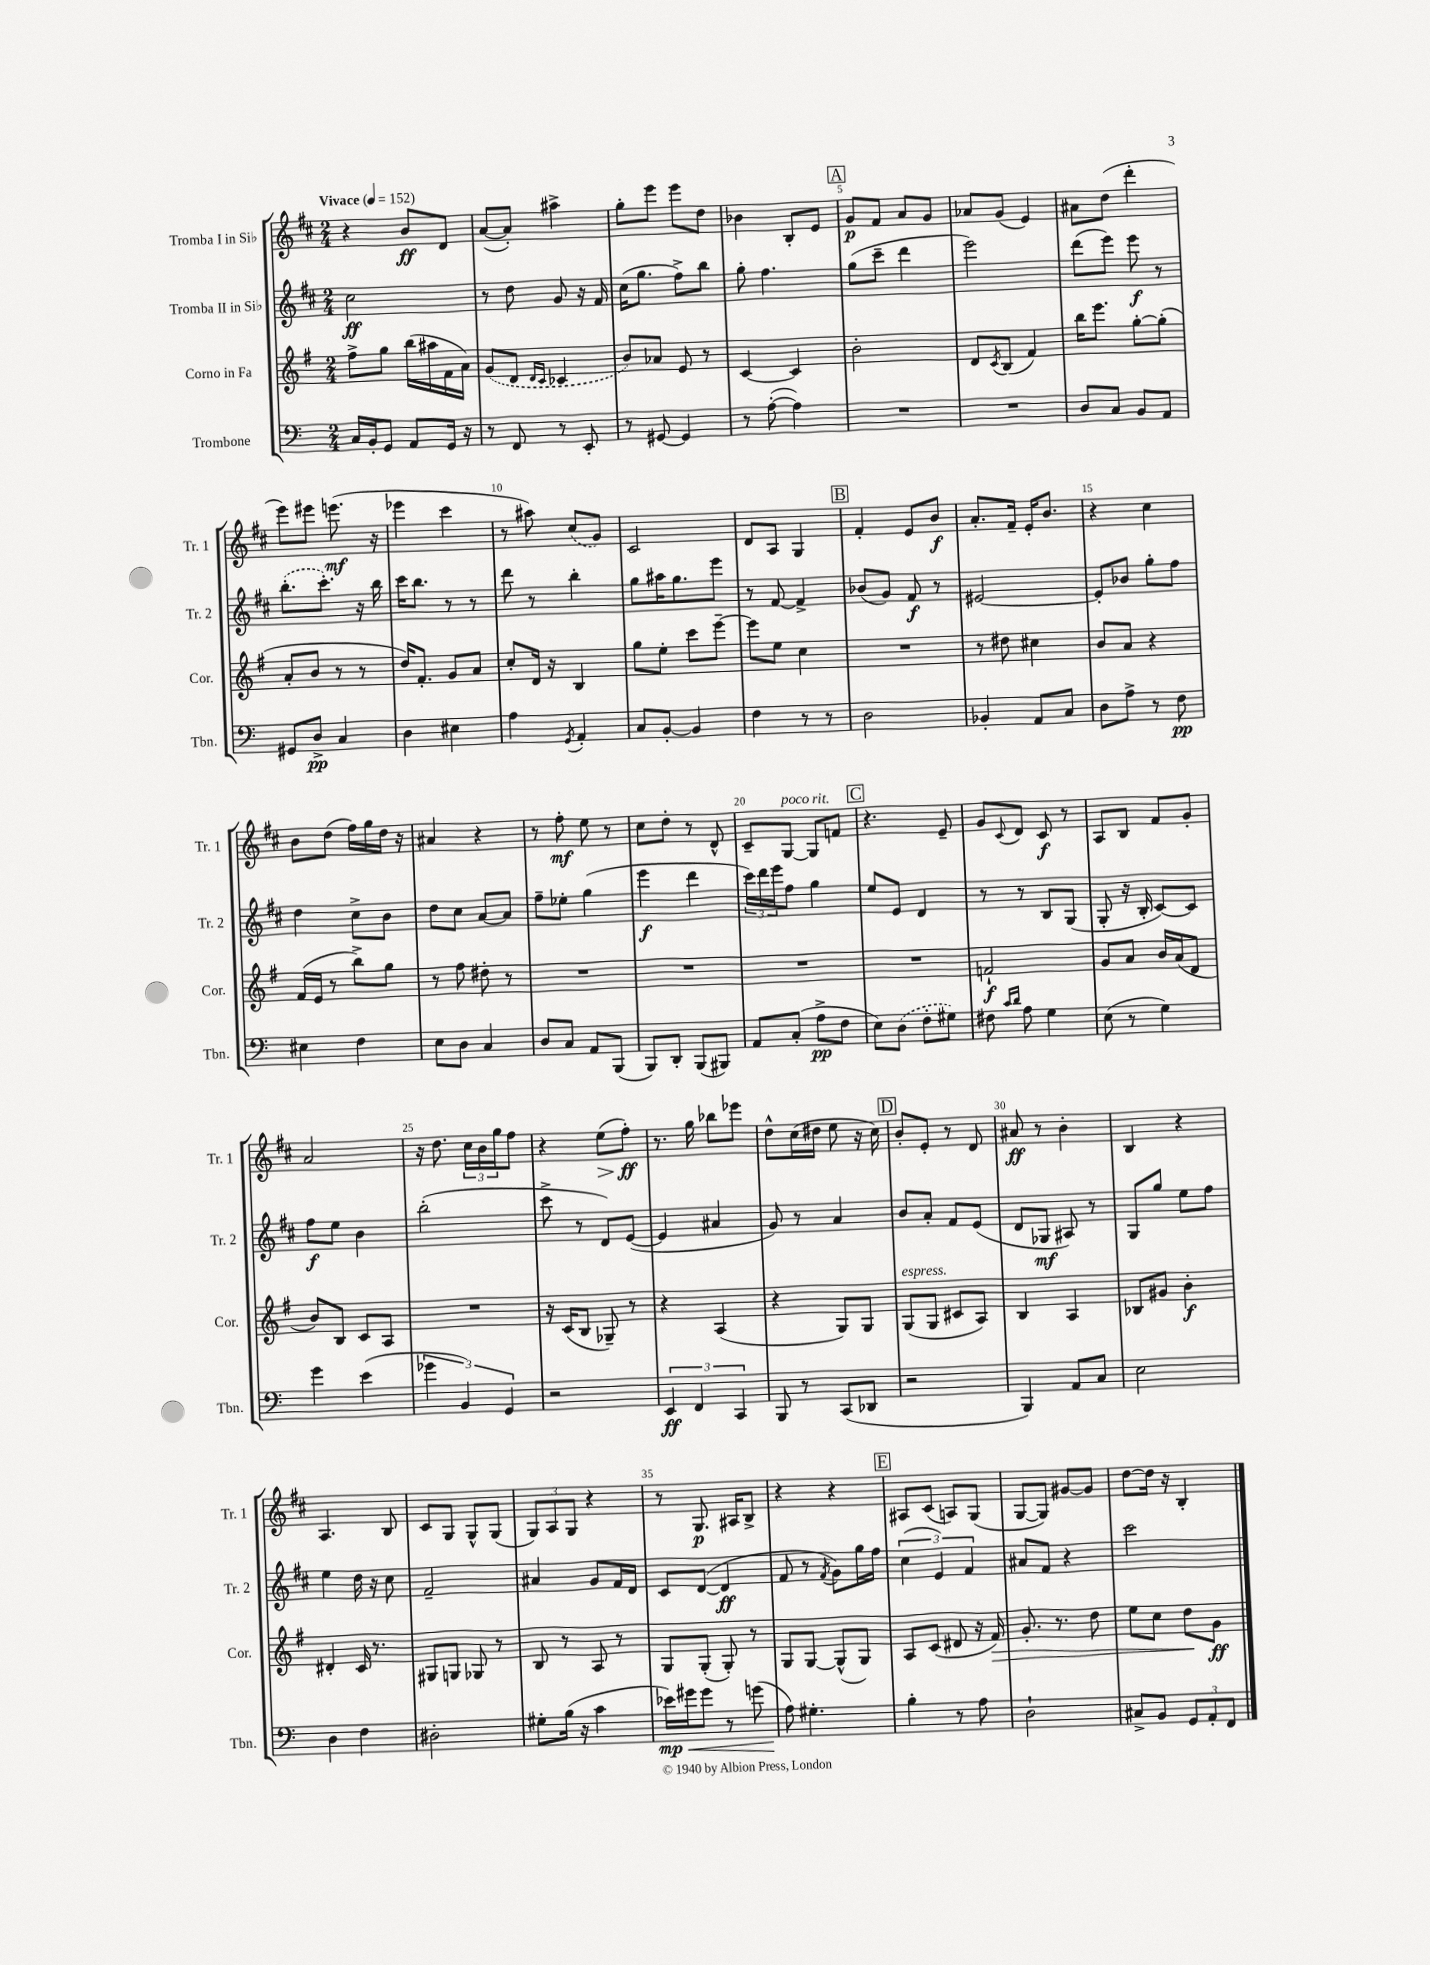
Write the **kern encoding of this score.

**kern	**kern	**kern	**kern
*staff4	*staff3	*staff2	*staff1
*clefF4	*clefG2	*clefG2	*clefG2
*k[]	*k[f#]	*k[f#c#]	*k[f#c#]
*M2/4	*M2/4	*M2/4	*M2/4
*MM152	*MM152	*MM152	*MM152
16C	8ff#^	2cc#	4r
16BB'	.	.	.
8GG	8gg	.	.
8AA	(16bb	.	8b
.	16aa#	.	.
16GG	16f#	.	8d
16r	16a)	.	.
=	=	=	=
8r	(8g	8r	([8a
8FF	8d	8dd	8a'])
.	16qqd	.	.
.	16qqc	.	.
8r	4c-	8g	4aa#^
8EE'	.	16r	.
.	.	16f#	.
=	=	=	=
8r	8b)	(16cc#	8gg'
.	.	8.gg	.
[8GG#	8a-	.	8eee
4GG#]	8e	8ff#^)	8eee
.	8r	8bb	8dd
=	=	=	=
8r	[4c	8gg'	4b-
([8A'	.	4.ff#	.
4A])	4c]	.	8B'
.	.	.	8e
=	=	=	=
2r	2b'	(8gg	8g
.	.	8ccc#~	8f#
.	.	4ddd	8a
.	.	.	8g
=	=	=	=
2r	8d	2eee)	8a-
.	8qc	.	.
.	(8B	.	(8g
.	4f#)	.	4e)
=	=	=	=
8D	16bb	(8ddd	8a#
.	8.eee	.	.
8C	.	8eee)	(8dd
8BB	[8gg'	8eee	4ddd'
8AA	(8gg']	8r	.
=	=	=	=
8GG#	8a'	(8.bb'	8eee)
8D^	8b	.	8eee#
.	.	8.ccc#')	.
4C	8r	.	(8.eee
.	8r	16r	.
.	.	16bb	16r
=	=	=	=
4D	16dd)	16ccc#	4eee-
.	8.f#'	8.bb	.
4E#	8g	8r	4ccc#
.	8a	8r	.
=	=	=	=
4A	8cc'	8ddd	8r
.	16d	8r	8aa#)
.	16r	.	.
8qGG	.	.	.
4AA'	4B	4bb'	(8cc#
.	.	.	8g)
=	=	=	=
8C	8gg	8gg	2c#
[8BB'	8ee'	16aa#	.
.	.	8.gg	.
4BB]	8ccc	.	.
.	[8eee~	8eee	.
=	=	=	=
4F	8eee]	8r	8d
.	8ee	[8f#	8A
8r	4cc	4f#^]	4G
8r	.	.	.
=	=	=	=
2D	2r	(8b-	4f#'
.	.	8g)	.
.	.	8f#	8e
.	.	8r	8b
=	=	=	=
4BB-'	8r	[2e#	8.a'
.	8dd#	.	.
.	.	.	16f#~
8AA	4cc#	.	16e'
.	.	.	8.b
8C	.	.	.
=	=	=	=
8D	8b	8e#']	4r
8A^	8a	8b-	.
8r	4r	8gg'	4cc#
8F	.	8ff#	.
=	=	=	=
4E#	(16f#	4dd	8b
.	16e	.	.
.	8r	.	(8dd
4F	8bb^)	8cc#^	16ff#)
.	.	.	16gg
.	8gg	8b	16dd
.	.	.	16r
=	=	=	=
8E	8r	8dd	4a#
8D	8ff#	8cc#	.
4C	8dd#'	[8a	4r
.	8r	8a]	.
=	=	=	=
8D	2r	8ff#~	8r
8C	.	8ee-'	8ff#'
8AA	.	(4gg	8ee
(8BBB	.	.	8r
=	=	=	=
8BBB)	2r	4eee	8cc#
8DD'	.	.	8dd'
(8BBB	.	4ddd	8r
8BBB#)	.	.	8d^^
=	=	=	=
8AA	2r	24ccc#)	8c#~
.	.	24ddd	.
.	.	24eee	.
(8C'	.	8ff#	[8G
8A^	.	4gg	8G]
8F	.	.	8f
=	=	=	=
8E)	2r	8ee	4.r
(8D	.	8e	.
8F'	.	4d	.
8G#)	.	.	8e~
=	=	=	=
8F#	2f`	8r	8g
16qqc	.	.	.
16qqd	.	.	8qqc#
8A	.	8r	8d
4G	.	8B	8c#
.	.	(8G	8r
=	=	=	=
(8E	8g	8G'	8A
8r	8a	16r	8B
.	.	16B'	.
4G)	16b	[8c#)	8f#
.	(16a	.	.
.	8d	8c#]	8g'
=	=	=	=
4g	8b)	8ff#	2a
.	8B	8ee	.
(4e	8c	4b	.
.	8A	.	.
=	=	=	=
6g-	2r	(2bb'	16r
.	.	.	8.dd
6BB)	.	.	.
.	.	.	24cc#
.	.	.	24b
6GG	.	.	24gg
.	.	.	8ff#
=	=	=	=
2r	16r	8ccc#^	4r
.	(16c	.	.
.	8B	8r	.
.	8G-~)	8d)	(8ee
.	8r	([8e	8ff#')
=	=	=	=
6EE	4r	4e]	8.r
6FF	.	.	.
.	.	.	16gg
.	(4A	4a#	8bb-
6CC	.	.	.
.	.	.	8eee-
=	=	=	=
8BBB	4r	8g)	8dd^^
8r	.	8r	(16cc#
.	.	.	16dd#
(8CC	8G)	4a	8ee
8DD-	8G	.	16r
.	.	.	16cc#)
=	=	=	=
2r	(8G	8b	8b'
.	8G	8a'	8e'
.	8c#	8f#	8r
.	8A)	(8e	8d
=	=	=	=
4BBB)	4B	8d	8a#
.	.	8G-	8r
8AA	4A	8A#)	4b'
8C	.	8r	.
=	=	=	=
2E	8B-	8G	4B
.	8g#	8gg	.
.	4b'	8ee	4r
.	.	8ff#	.
=	=	=	=
4D	4d#'	4ee	4.A
4F	16c	16dd	.
.	8.r	16r	.
.	.	8cc#	8B
=	=	=	=
2D#'	8G#	2f#~	8c#
.	8G	.	8G
.	8G-	.	8G^^
.	8r	.	(8G
=	=	=	=
8G#'	8B	4a#	12G)
.	.	.	12A
(16B	8r	.	.
.	.	.	12G
16r	.	.	.
4c	8A	8g	4r
.	8r	16f#	.
.	.	16d	.
=	=	=	=
16e-)	8G	8c#	8r
16g#	.	.	.
8g#	(8G'	([8d	8.G
8r	8G')	4d]	.
.	.	.	16A#
(8g	8r	.	8B^
=	=	=	=
8A)	8G	8f#	4r
4.G#'	[8G	8r	.
.	.	8qf#	.
.	(8G^^]	8g)	4r
.	8G)	16gg	.
.	.	16ff#	.
=	=	=	=
4B'	8A	(6cc#	8A#
.	(8c	.	(8c#
.	.	6e)	.
8r	8d#	.	8A)
.	.	6f#	.
8A	16r	.	(8G
.	16f#)	.	.
=	=	=	=
2D`	8.g'	8a#	[8G
.	.	8f#	8G])
.	8.r	.	.
.	.	4r	[8g#
.	8dd	.	8g#]
=	=	=	=
8C#^	8ee	2ccc#	[8dd
8BB	8cc	.	16dd]
.	.	.	16r
12GG	8dd	.	4B'
12AA'	.	.	.
.	8g	.	.
12FF	.	.	.
==	==	==	==
*-	*-	*-	*-
